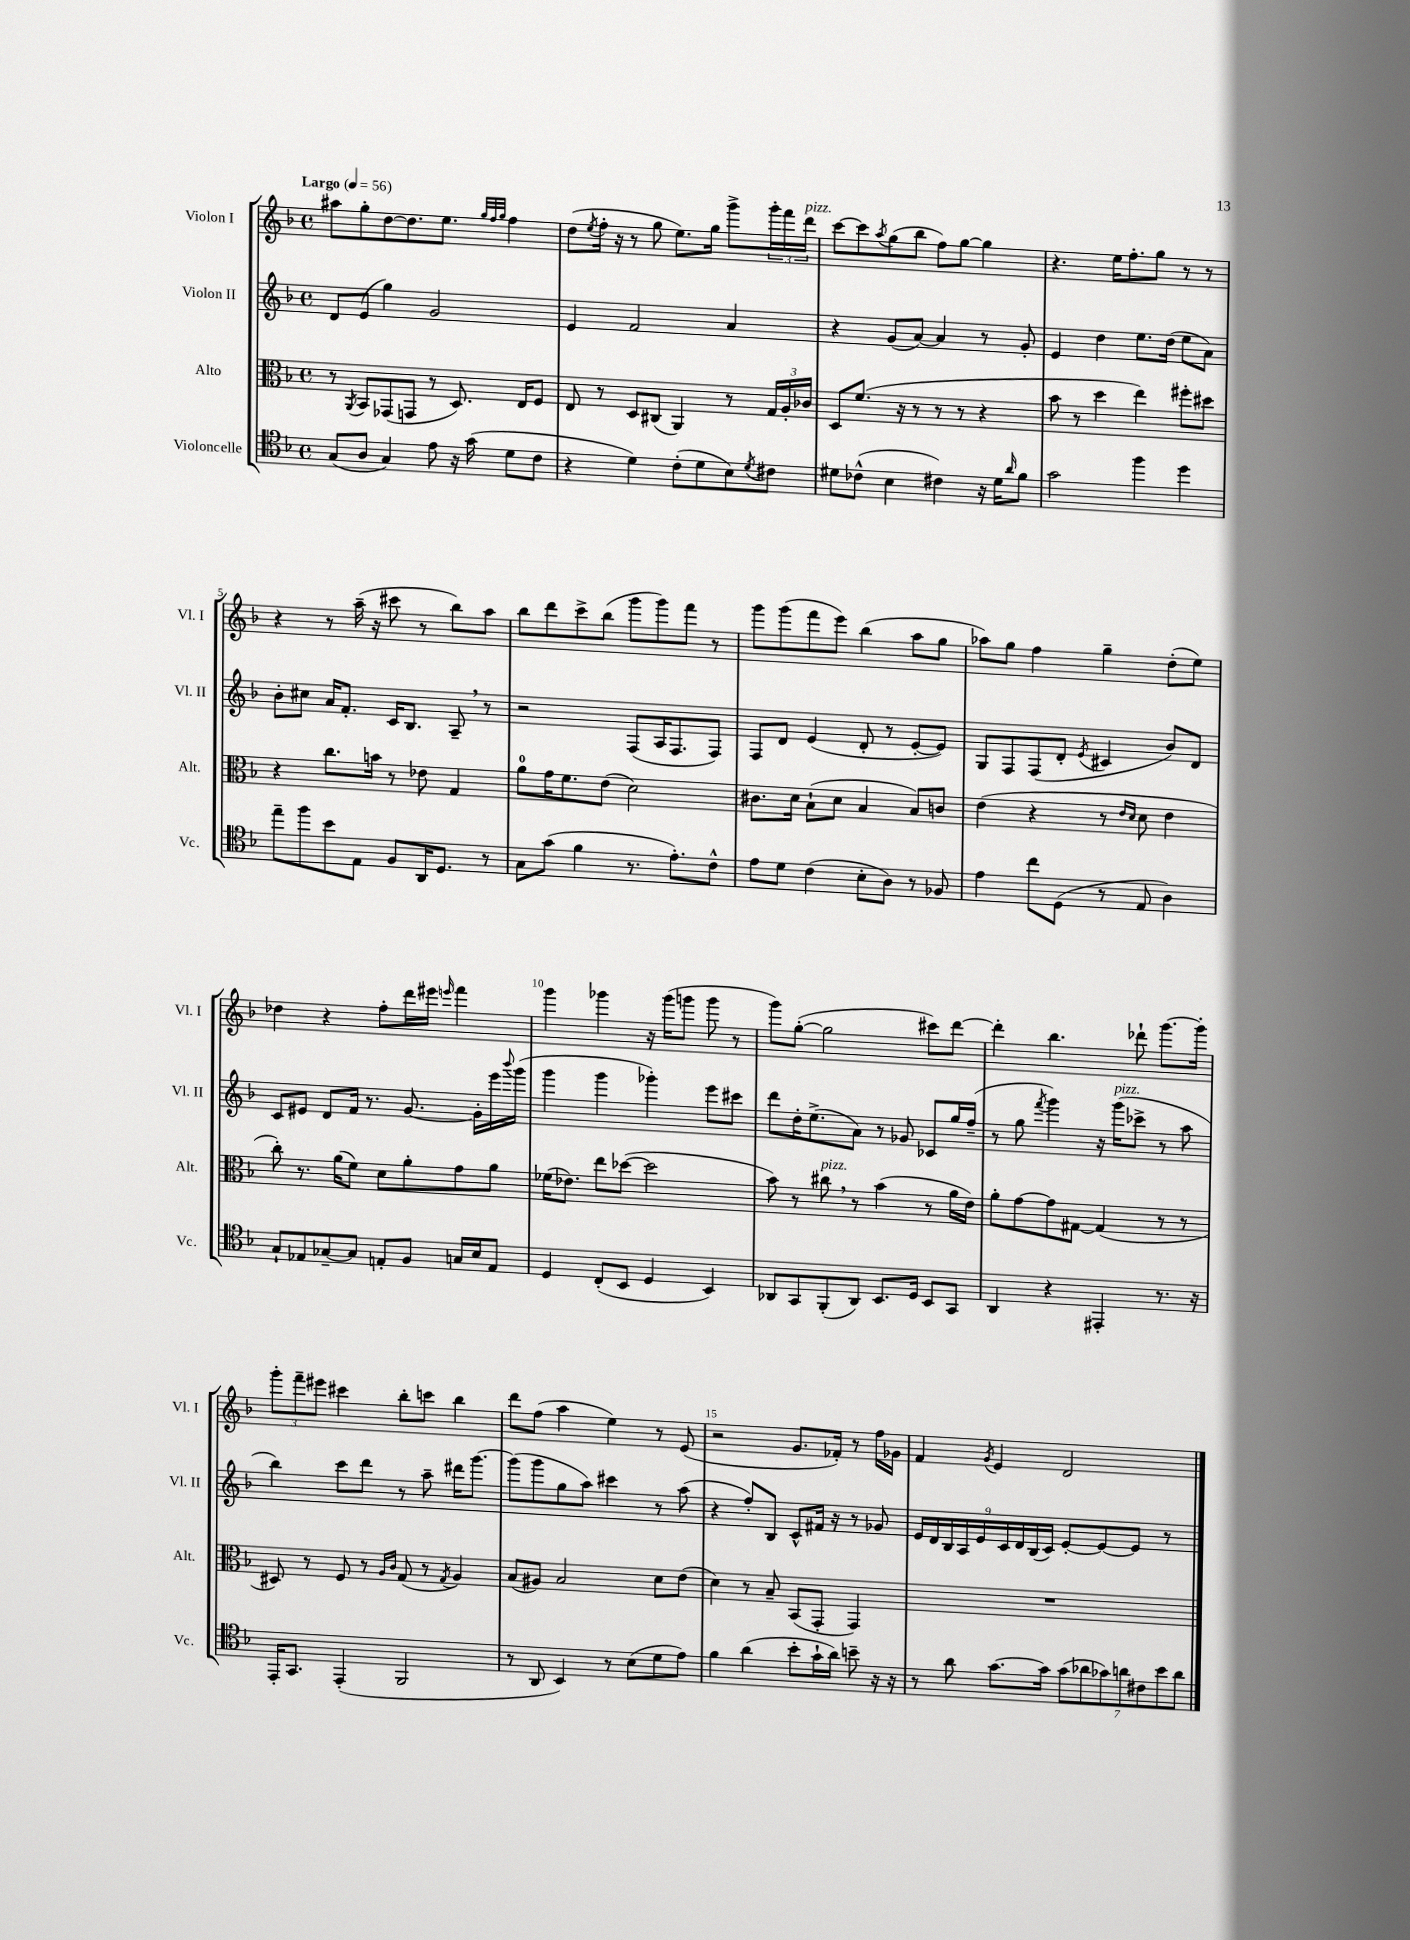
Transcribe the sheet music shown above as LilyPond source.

<<
\new StaffGroup <<
\new Staff = "s0" \with { instrumentName = "Violon I" shortInstrumentName = "Vl. I" } {
    \clef treble \key f \major \defaultTimeSignature \time 4/4 \tempo "Largo" 4 = 56
    ais''8 g''8-. d''8~ d''8. e''8. \grace { g''32 f''32 g''32 } f''4 |
    d''8( \acciaccatura { e''8 } f''16-. r16 r8 g''8 e''8.) g''16 g'''8-> \tuplet 3/2 { g'''16-. f'''16 d'''16^\markup { \italic "pizz." } } |
    c'''8~ c'''8 \acciaccatura { a''8 } g''8( bes''8 f''8) g''8~ g''4 |
    r4. e''16 f''8.-. g''8 r8 r8 |
    r4 r8 a''16--( r16 cis'''8 r8 bes''8) a''8 |
    bes''8 d'''8 c'''8-> bes''8( g'''8 g'''8) f'''8 r8 |
    g'''8 g'''8( f'''8 e'''8) bes''4( a''8 g''8 |
    aes''8) g''8 f''4 g''4-- d''8-.( e''8) |
    des''4 r4 f''8-. d'''16 eis'''16 \grace { e'''16 } f'''4 |
    g'''4 ges'''4 r16 ges'''16( g'''8 g'''8 r8 |
    g'''8) g''8~-.( g''2 cis'''8) d'''8~ |
    d'''4-. bes''4. des'''8-! g'''8.~ g'''16-. |
    \tuplet 3/2 { g'''8-. f'''8-- eis'''8 } cis'''4 bes''8-. c'''8 bes''4 |
    d'''8 f''8( a''4 e''4) r8 e'8( |
    r2 g'8. fes'16-.) r8 f''16 ges'16 |
    f'4 \acciaccatura { g'8 } e'4 d'2 \bar "|." |
}
\new Staff = "s1" \with { instrumentName = "Violon II" shortInstrumentName = "Vl. II" } {
    \clef treble \key f \major \defaultTimeSignature \time 4/4
    d'8 e'8( g''4) g'2 |
    e'4 f'2 a'4 |
    r4 g'8( a'8~) a'4 r8 g'8-. |
    e'4 d''4 e''8. d''16( e''8 a'8) |
    bes'8-. cis''8 a'16 f'8.-. c'16 bes8. a8-- \breathe r8 |
    r2 f8( a16 f8. f8) |
    f8 d'8 e'4( d'8-. r8 e'8~-. e'8) |
    g8 f8 f8( d'8-. \acciaccatura { e'8 } cis'4 bes'8) d'8 |
    c'8 eis'8 d'8 f'16 r8. g'8.~ g'16-. e'''16 \appoggiatura { bes'''8 } g'''16( |
    g'''4 g'''4 ges'''4-.) e'''8 cis'''8 |
    d'''8 d''16-. e''8.->( a'8) r8 ges'8 ces'8 g''16 f''16--( |
    r8 g''8 \acciaccatura { f'''8 } g'''4) r16 g'''16^\markup { \italic "pizz." }( ces'''8-> r8 a''8 |
    bes''4) c'''8 d'''8 r8 a''8-- dis'''16 g'''8.~ |
    g'''8( g'''8 g''8 a''8) cis'''4 r8 a''8( |
    r4 f''8-.) bes8 c'8-^ fis'16 r16 r8 ges'8 |
    \tuplet 9/8 { e'16 d'16 bes16 a16 e'16 c'16 d'16 bes16( c'16) } e'8~-. e'8~ e'8 r8 \bar "|." |
}
\new Staff = "s2" \with { instrumentName = "Alto" shortInstrumentName = "Alt." } {
    \clef alto \key f \major \defaultTimeSignature \time 4/4
    r8 \acciaccatura { a,8 } bes,8 ges,8( g,8 r8 d8.) e16 f8 |
    e8 r8 d8 cis8( a,4) r8 \tuplet 3/2 { g16 a16-. ces'16 } |
    d8 f'8.( r16 r8 r8 r8 r4 |
    bes'8 r8 d''4 e''4) fis''8-. dis''8 |
    r4 c''8. b'16 r8 ees'8 g4 |
    a'8-0 g'16 f'8. e'8( d'2) |
    cis'8. d'16 bes8-!( d'8 bes4 bes8) c'8 |
    e'4( r4 r8 \grace { e'16 d'16 } d'8 e'4 |
    c''8-.) r8. a'16( f'8) d'8 a'8-. g'8 a'8 |
    fes'16( ees'8.) e''8 des''8~( des''2 |
    bes'8) r8 cis''8^\markup { \italic "pizz." } \breathe r8 bes'4( r8 a'16 e'16) |
    a'8-. g'8~ g'8 gis8~ gis4( r8 r8 |
    dis8) r8 f8 r8 \grace { a16 c'16 } g8( r8 \acciaccatura { g8 } a4) |
    bes8( ais8) bes2 d'8 e'8( |
    d'4) r8 bes8-- bes,8( g,8-. g,4) |
    R1 \bar "|." |
}
\new Staff = "s3" \with { instrumentName = "Violoncelle" shortInstrumentName = "Vc." } {
    \clef tenor \key f \major \defaultTimeSignature \time 4/4
    g8( a8 g4) e'8 r16 g'16( d'8 c'8 |
    r4 d'4) c'8-.( d'8 bes8) \acciaccatura { d'8 } cis'8 |
    dis'8 ces'8-^( bes4 cis'4) r16 dis'16 \grace { a'16 } f'8 |
    g'2 f''4 d''4 |
    e''8-- f''8 bes'8 e8 f8 a,16 d8. r8 |
    g8 g'8( f'4 r8. e'8.-.) c'8-^ |
    e'8 d'8 c'4( bes8-. a8) r8 fes8 |
    e'4 c''8 d8( r8 e8 a4) |
    g8-! ees8 ges8~-- ges8 e8-. f8 g16 bes16 e8 |
    d4 c8-.( bes,8 d4 bes,4) |
    aes,8 g,8 f,8-.( aes,8) bes,8. d16 bes,8 g,8 |
    a,4 r4 eis,4-. r8. r16 |
    e,16-. g,8. e,4-.( f,2 |
    r8 a,8 bes,4) r8 bes8( d'8 e'8) |
    f'4 a'4( bes'8-. g'16-! a'16) b'8-- r16 r16 |
    r8 a'8 g'8.~ g'16 \tuplet 7/4 { g'8( aes'8 ges'8) a'8 cis'8 bes'8 a'8 } \bar "|." |
}
>>
>>
\layout { \context { \Score \override BarNumber.break-visibility = ##(#f #t #t) barNumberVisibility = #(every-nth-bar-number-visible 5) } }
